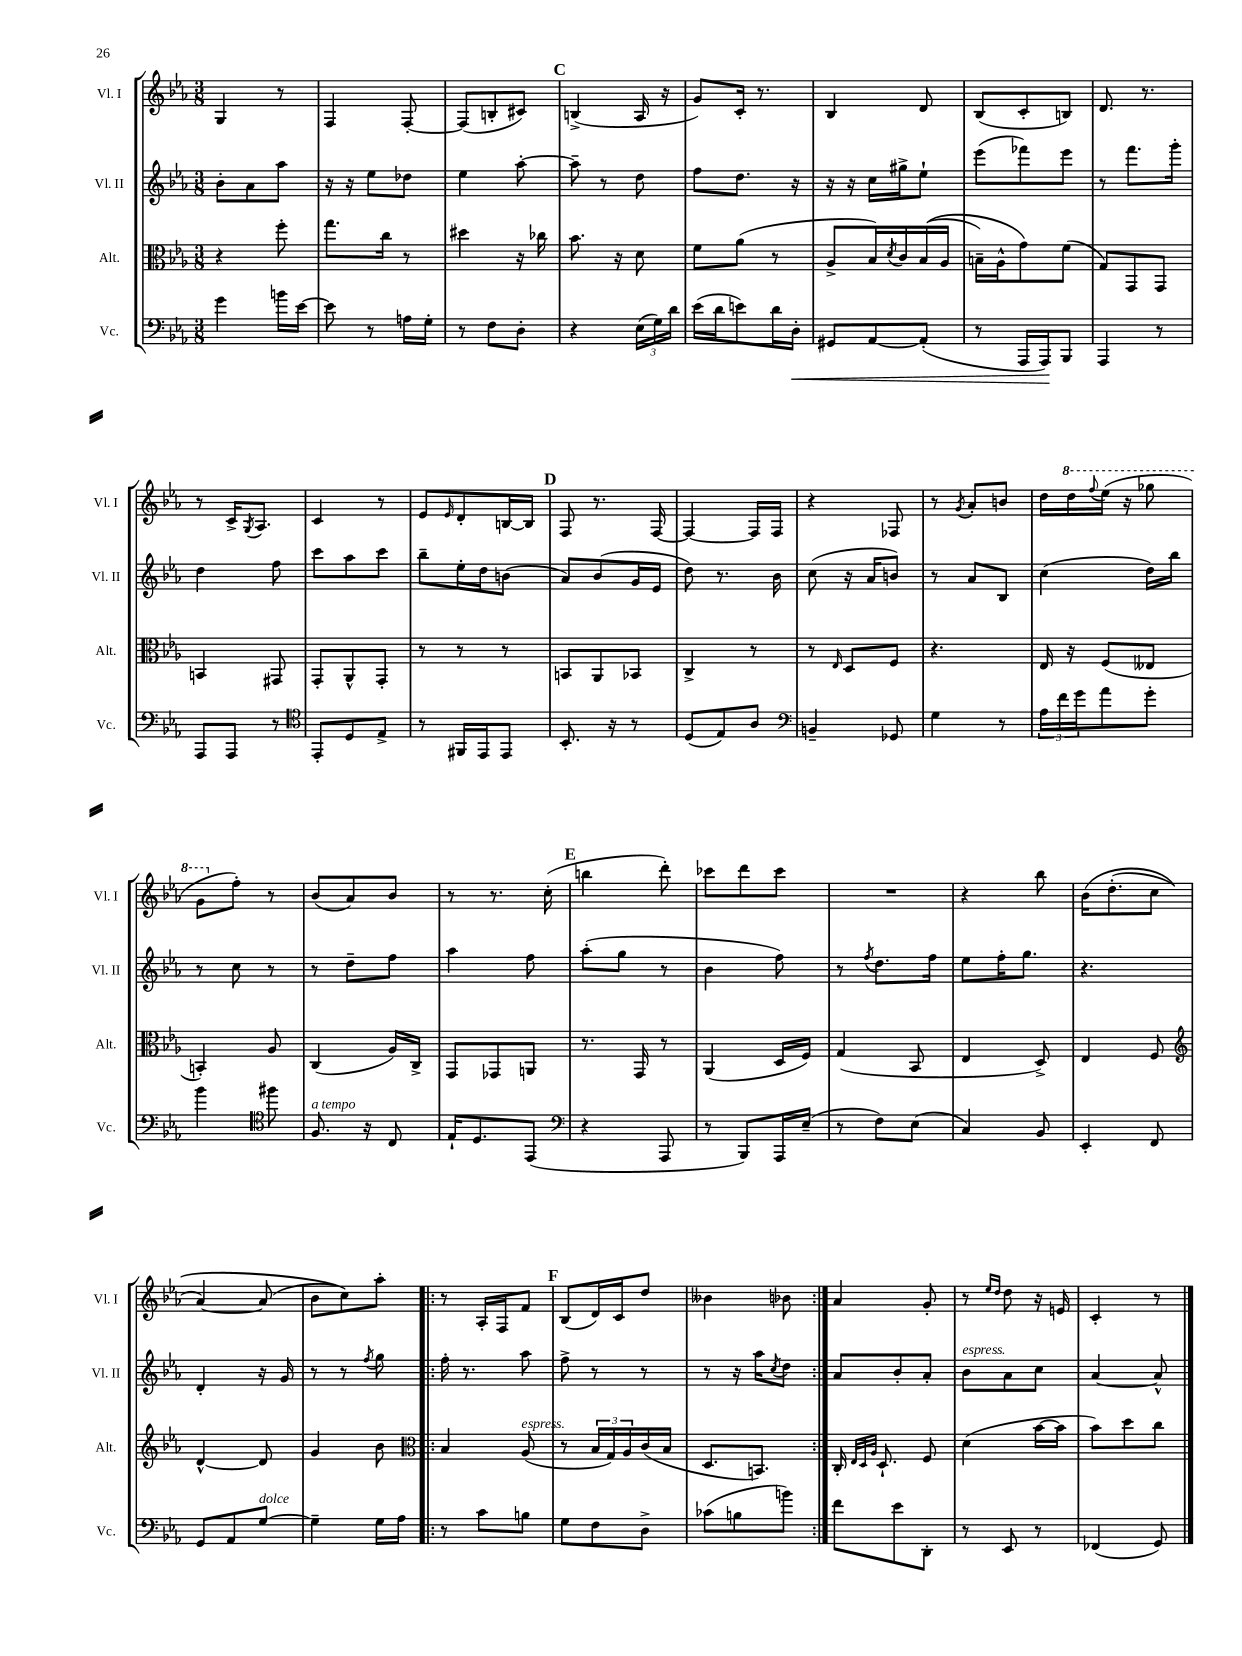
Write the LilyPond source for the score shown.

<<
\new StaffGroup <<
\new Staff = "s0" \with { instrumentName = "Vl. I" shortInstrumentName = "Vl. I" } {
    \clef treble \key ees \major \numericTimeSignature \time 3/8
    g4 r8 |
    f4 f8~-. |
    f8( b8-. cis'8) |
    \mark \markup { \bold "C" } b4->( aes16 r16 |
    g'8) c'16-. r8. |
    bes4 d'8 |
    bes8( c'8-. b8) |
    d'8. r8. |
    r8 c'16-> \acciaccatura { g8 } aes8. |
    c'4 r8 |
    ees'8 \grace { ees'16 } d'8-. b16~ b16 |
    \mark \markup { \bold "D" } f8 r8. f16~ |
    f4~ f16 f16 |
    r4 fes8 |
    r8 \acciaccatura { g'8 } aes'8-. b'8 |
    d''16 \ottava #1 d'''16 \appoggiatura { f'''8 } ees'''16( r16 ges'''8 |
    g''8 \ottava #0 f''8-.) r8 |
    bes'8( aes'8) bes'8 |
    r8 r8. c''16-.( |
    \mark \markup { \bold "E" } b''4 d'''8-.) |
    ces'''8 d'''8 ces'''8 |
    R4. |
    r4 bes''8 |
    bes'16\( d''8.-.( c''8 |
    aes'4~) aes'8( |
    bes'8 c''8)\) aes''8-. |
    \repeat volta 2 { r8 aes16-. f16 f'8 |
    \mark \markup { \bold "F" } bes8( d'16) c'16 d''8 |
    beses'4 bes'8 | }
    aes'4 g'8-. |
    r8 \grace { ees''16 d''16 } d''8 r16 e'16 |
    c'4-. r8 \bar "|." |
}
\new Staff = "s1" \with { instrumentName = "Vl. II" shortInstrumentName = "Vl. II" } {
    \clef treble \key ees \major \numericTimeSignature \time 3/8
    bes'8-. aes'8 aes''8 |
    r16 r16 ees''8 des''8 |
    ees''4 aes''8~-. |
    \mark \markup { \bold "C" } aes''8-- r8 d''8 |
    f''8 d''8. r16 |
    r16 r16 c''16 gis''16-> ees''8-! |
    ees'''8( fes'''8) ees'''8 |
    r8 f'''8. g'''16-. |
    d''4 f''8 |
    c'''8 aes''8 c'''8 |
    bes''8-- ees''16-. d''16 b'8( |
    \mark \markup { \bold "D" } aes'8) bes'8( g'16 ees'16 |
    d''8) r8. bes'16 |
    c''8( r16 aes'16 b'8) |
    r8 aes'8 bes8 |
    c''4( d''16) bes''16 |
    r8 c''8 r8 |
    r8 d''8-- f''8 |
    aes''4 f''8 |
    \mark \markup { \bold "E" } aes''8-.( g''8 r8 |
    bes'4 f''8) |
    r8 \acciaccatura { f''8 } d''8. f''16 |
    ees''8 f''16-. g''8. |
    r4. |
    d'4-. r16 g'16 |
    r8 r8 \acciaccatura { f''8 } g''8 |
    \repeat volta 2 { f''16-. r8. aes''8 |
    \mark \markup { \bold "F" } f''8-> r8 r8 |
    r8 r16 aes''16 \acciaccatura { c''8 } d''8 | }
    aes'8 bes'8-. aes'8-. |
    bes'8^\markup { \italic "espress." } aes'8 c''8 |
    aes'4~ aes'8-^ \bar "|." |
}
\new Staff = "s2" \with { instrumentName = "Alt." shortInstrumentName = "Alt." } {
    \clef alto \key ees \major \numericTimeSignature \time 3/8
    r4 f''8-. |
    g''8. c''16 r8 |
    dis''4 r16 ces''16 |
    \mark \markup { \bold "C" } bes'8. r16 d'8 |
    f'8 aes'8( r8 |
    aes8-> bes16) \acciaccatura { d'8 } c'16 bes16(\( aes16 |
    b16--) aes16-^ g'8\) f'8( |
    g8) g,8 g,8 |
    b,4 gis,8 |
    g,8-. aes,8-^ g,8-. |
    r8 r8 r8 |
    \mark \markup { \bold "D" } b,8 aes,8 bes,8 |
    c4-> r8 |
    r8 \grace { ees16 } d8 f8 |
    r4. |
    ees16 r16 f8( eeses8 |
    b,4-.) aes8 |
    c4( aes16) c16-> |
    g,8 ges,8 a,8 |
    \mark \markup { \bold "E" } r8. g,16 r8 |
    aes,4( d16 f16) |
    g4( bes,8 |
    ees4 d8->) |
    ees4 f8 |
    \clef treble d'4~-^ d'8 |
    g'4 bes'8 |
    \repeat volta 2 { \clef alto bes4 aes8^\markup { \italic "espress." }( |
    \mark \markup { \bold "F" } r8 \tuplet 3/2 { bes16 g16) aes16 } c'16( bes16 |
    d8. b,8.) | }
    c16-. \grace { ees32 d32 aes32 } d8.-! f8 |
    d'4( bes'16~ bes'16 |
    bes'8) d''8 c''8 \bar "|." |
}
\new Staff = "s3" \with { instrumentName = "Vc." shortInstrumentName = "Vc." } {
    \clef bass \key ees \major \numericTimeSignature \time 3/8
    g'4 b'16 ees'16~ |
    ees'8 r8 a16 g16-. |
    r8 f8 d8-. |
    \mark \markup { \bold "C" } r4 \tuplet 3/2 { ees16( g16) d'16 } |
    ees'16( d'16 e'8) d'16 d16-.\< |
    gis,8 aes,8~ aes,8-.( |
    r8 aes,,16 aes,,16\!) bes,,8 |
    aes,,4 r8 |
    aes,,8 aes,,8 r8 |
    \clef tenor ees,8-. d8 ees8-> |
    r8 fis,16 ees,16 ees,8 |
    \mark \markup { \bold "D" } bes,8.-. r16 r8 |
    d8( ees8) aes8 |
    \clef bass b,4-- ges,8 |
    g4 r8 |
    \tuplet 3/2 { aes16 f'16 g'16 } aes'8 g'8-. |
    bes'4 \clef tenor fis''8 |
    f8.^\markup { \italic "a tempo" } r16 c8 |
    ees16-! d8. ees,8( |
    \mark \markup { \bold "E" } \clef bass r4 aes,,8 |
    r8 bes,,8) aes,,16 ees16--( |
    r8 f8) ees8( |
    c4) bes,8 |
    ees,4-. f,8 |
    g,8 aes,8 g8~^\markup { \italic "dolce" } |
    g4-- g16 aes16 |
    \repeat volta 2 { r8 c'8 b8 |
    \mark \markup { \bold "F" } g8 f8 d8-> |
    ces'8( b8 b'8) | }
    f'8 ees'8 d,8-. |
    r8 ees,8 r8 |
    fes,4( g,8) \bar "|." |
}
>>
>>
\layout { \context { \Score \remove "Bar_number_engraver" } }
